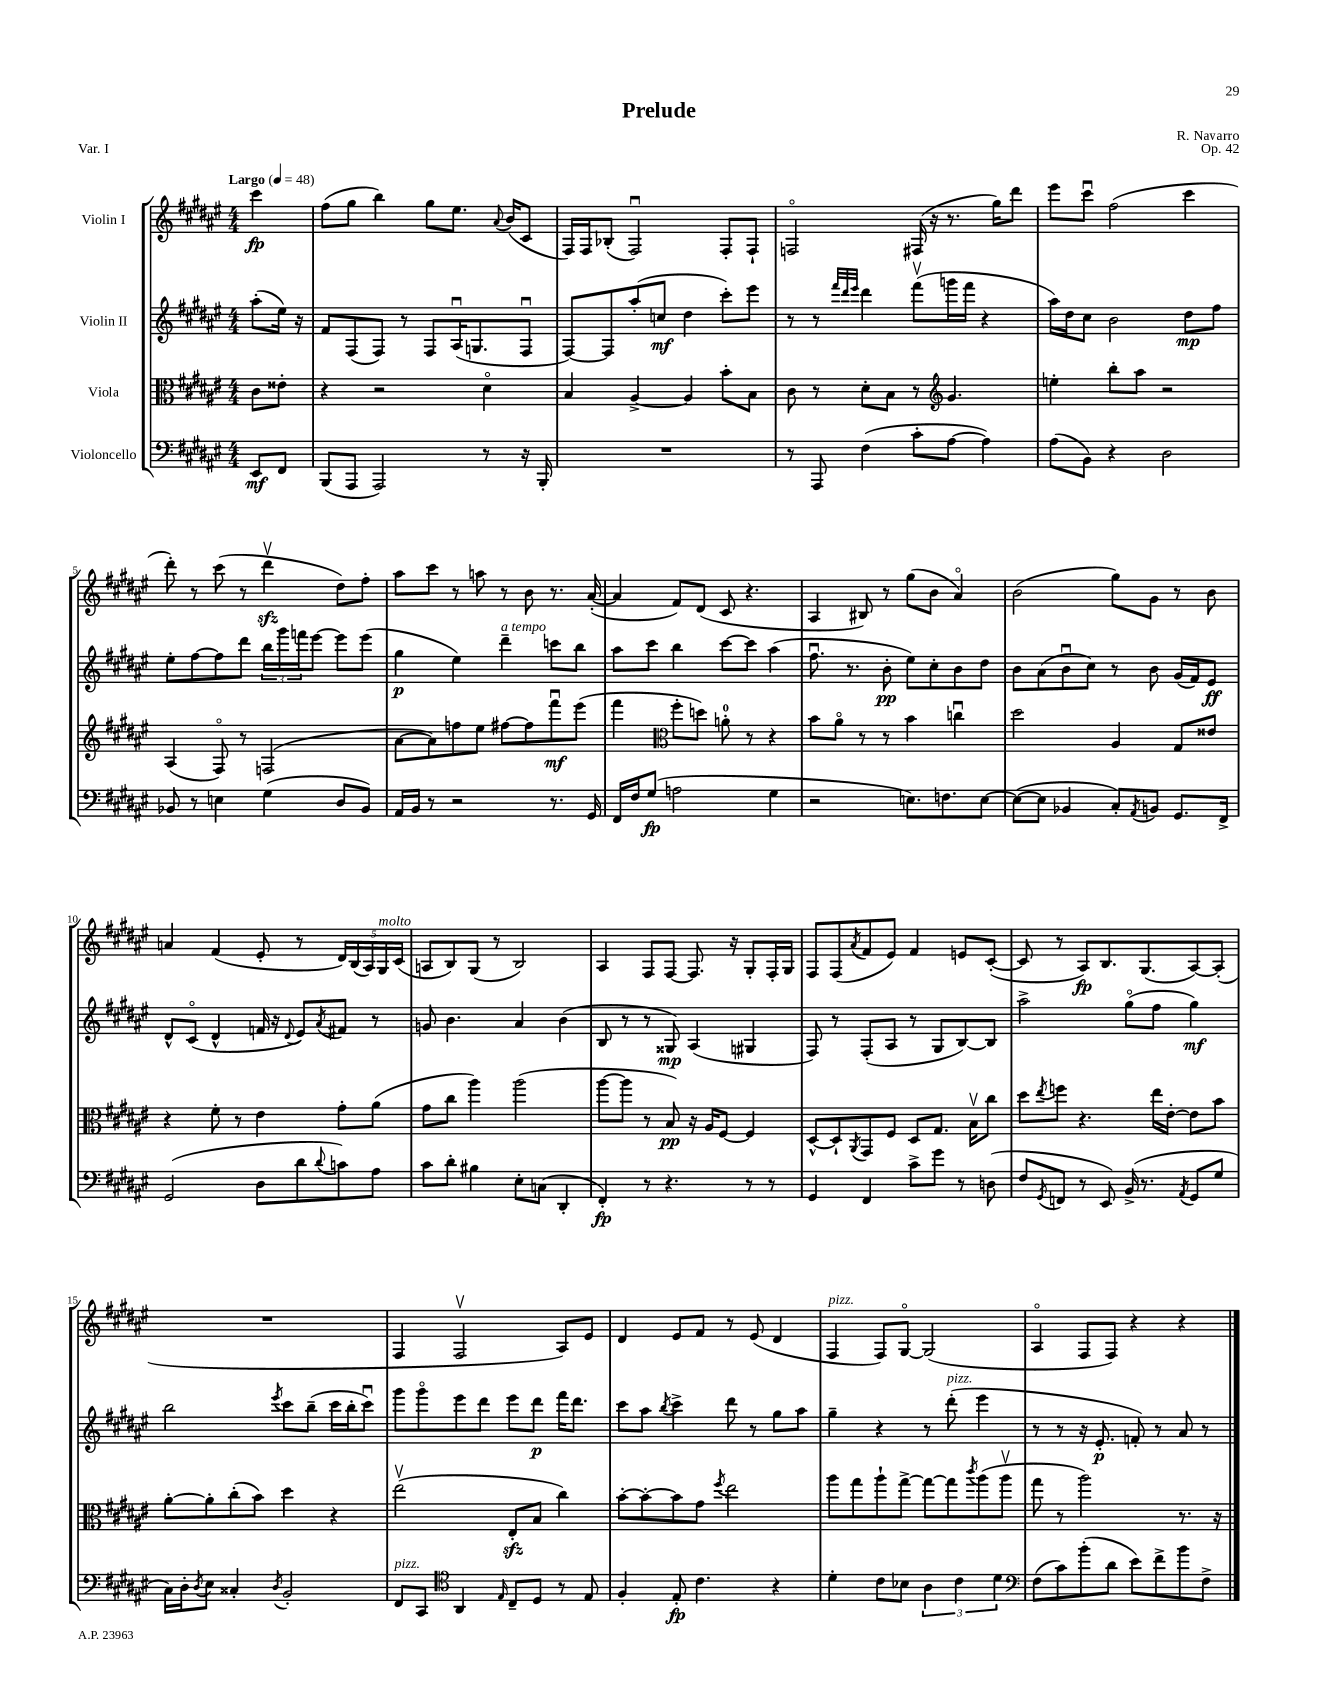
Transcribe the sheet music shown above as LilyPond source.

\header { title = "Prelude" composer = "R. Navarro" opus = "Op. 42" piece = "Var. I" }
<<
\new StaffGroup <<
\new Staff = "s0" \with { instrumentName = "Violin I" } {
    \clef treble \key fis \major \numericTimeSignature \time 4/4 \partial 4 \tempo "Largo" 4 = 48
    cis'''4\fp |
    fis''8( gis''8 b''4) gis''8 eis''8. \appoggiatura { ais'8 } b'16( cis'8 |
    fis16) fis16 bes8-.( fis2\downbow) fis8-. fis8-! |
    f2\flageolet fis16( r16 r8. gis''16) dis'''8 |
    eis'''8 cis'''8\downbow fis''2( cis'''4 |
    dis'''8-.) r8 cis'''8( r8 dis'''4\upbow\sfz dis''8) fis''8-. |
    ais''8 cis'''8 r8 a''8 r8 b'8 r8. ais'16~-.( |
    ais'4 fis'8) dis'8( cis'8 r4. |
    ais4 bis8) r8 gis''8( b'8 ais'4\flageolet) |
    b'2( gis''8) gis'8 r8 b'8 |
    a'4 fis'4( eis'8-. r8 \tuplet 5/4 { dis'16) b16( ais16) gis16^\markup { \italic "molto" } cis'16( } |
    a8 b8) gis8( r8 b2) |
    ais4 fis8 fis8~ fis8. r16 gis8-. fis16-. gis16 |
    fis8 fis8( \acciaccatura { ais'8 } fis'8 eis'8) fis'4 e'8 cis'8~-.( |
    cis'8 r8 ais8\fp) b8. gis8.( ais8~) ais8-.( |
    R1 |
    fis4 fis2\upbow ais8) eis'8 |
    dis'4 eis'8 fis'8 r8 eis'8( dis'4 |
    fis4^\markup { \italic "pizz." } fis8) gis8~\flageolet gis2( |
    ais4\flageolet fis8 fis8) r4 r4 \bar "|." |
}
\new Staff = "s1" \with { instrumentName = "Violin II" } {
    \clef treble \key fis \major \numericTimeSignature \time 4/4 \partial 4
    ais''8-.( eis''16) r16 |
    fis'8 fis8( fis8) r8 fis8 ais16\downbow( g8. fis8\downbow |
    fis8~) fis8 ais''8-.( c''8\mf dis''4 cis'''8-.) eis'''8 |
    r8 r8 \grace { fis'''32 dis'''32 eis'''32 } dis'''4 fis'''8\upbow( g'''16 fis'''16 r4 |
    ais''16) dis''16 cis''8 b'2 dis''8\mp fis''8 |
    eis''8-. fis''8~ fis''8 dis'''8 \tuplet 3/2 { b''16 gis'''16 f'''16 } eis'''8~ eis'''8 eis'''8( |
    gis''4\p eis''4) dis'''4--^\markup { \italic "a tempo" } c'''8 b''8 |
    ais''8 cis'''8 b''4 cis'''8~ cis'''8 ais''4( |
    fis''8.\downbow r8. b'8-.\pp eis''8) cis''8-. b'8 dis''8 |
    b'8 ais'8( b'8\downbow cis''8) r8 b'8 gis'16( fis'16) eis'8\ff |
    dis'8-^ cis'8\flageolet( dis'4-^ f'16 r16 \appoggiatura { dis'8 } eis'8) \acciaccatura { ais'8 } fis'8 r8 |
    g'8 b'4. ais'4 b'4( |
    b8 r8 r8 gisis8\mp) ais4( gis4 |
    fis8) r8 fis8-.( ais8 r8 gis8 b8~) b8 |
    ais''2-> gis''8\flageolet( fis''8 gis''4\mf) |
    b''2 \acciaccatura { eis'''8 } cis'''8 b''8--( cis'''16 b''16-. cis'''8\downbow) |
    gis'''8 gis'''8\flageolet eis'''8 dis'''8 eis'''8 dis'''8\p fis'''16 dis'''8. |
    cis'''8 ais''8 \acciaccatura { b''8 } cis'''4-> dis'''8 r8 gis''8 ais''8 |
    gis''4-- r4 r8 dis'''8-.^\markup { \italic "pizz." }( eis'''4 |
    r8 r8 r16 eis'8.-.\p f'8-.) r8 ais'8 r8 \bar "|." |
}
\new Staff = "s2" \with { instrumentName = "Viola" } {
    \clef alto \key fis \major \numericTimeSignature \time 4/4 \partial 4
    cis'8 eisis'8-. |
    r4 r2 dis'4\flageolet |
    b4 ais4~-> ais4 b'8-. b8 |
    cis'8 r8 dis'8-. b8 r8 \clef treble gis'4. |
    e''4-. b''8-. ais''8 r2 |
    ais4( fis8\flageolet) r8 f2( |
    ais'8~ ais'8) f''8 eis''8 fis''8~ fis''8 fis'''8\downbow\mf eis'''8( |
    fis'''4 \clef alto fis''8-. d''8) a'8-0-. r8 r4 |
    b'8 ais'8\flageolet r8 r8 b'4 c''4\downbow |
    dis''2 ais4 gis8 eisis'8 |
    r4 fis'8-. r8 eis'4 gis'8-. ais'8( |
    gis'8 cis''8 ais''4) ais''2( |
    ais''8~ ais''8 r8 b8\pp) r16 ais16 fis8~ fis4 |
    dis8~-^ dis8-! \acciaccatura { ais,8 } gis,8 fis8 dis8 gis8. b16\upbow cis''8 |
    dis''8 \acciaccatura { eis''8 } f''8 r4. eis''16 eis'16~-. eis'8 b'8 |
    ais'8~-. ais'8-. cis''8-.( b'8) dis''4 r4 |
    eis''2\upbow( eis8-.\sfz b8 cis''4) |
    b'8~-. b'8~-. b'8 gis'8 \acciaccatura { fis''8 } eis''2 |
    ais''8 gis''8 ais''8-! gis''8~-> gis''8~ gis''8 \acciaccatura { cis'''8 } ais''8( ais''8\upbow |
    gis''8 r8 ais''2) r8. r16 \bar "|." |
}
\new Staff = "s3" \with { instrumentName = "Violoncello" } {
    \clef bass \key fis \major \numericTimeSignature \time 4/4 \partial 4
    eis,8\mf fis,8 |
    b,,8( ais,,8 ais,,2) r8 r16 b,,16-. |
    R1 |
    r8 ais,,8 fis4( cis'8-. ais8~ ais4) |
    ais8( b,8) r4 dis2 |
    bes,8 r8 e4 gis4( dis8 bes,8) |
    ais,16 b,16 r8 r2 r8. gis,16 |
    fis,16 fis16 gis8\fp( a2 gis4 |
    r2 e8.) f8. e8~ |
    e8~( e8 bes,4 cis8-.) \acciaccatura { ais,8 } b,8 gis,8. fis,16-> |
    gis,2( dis8 dis'8 \appoggiatura { dis'8 } c'8) ais8 |
    cis'8 dis'8-. bis4 eis8-. c8( dis,4-. |
    fis,4-.\fp) r8 r4. r8 r8 |
    gis,4 fis,4 cis'8-> gis'8 r8 d8( |
    fis8 \acciaccatura { gis,8 } f,8 r8 eis,8) b,16->( r8. \acciaccatura { ais,8 } gis,8 gis8 |
    cis16) dis16-. \acciaccatura { dis8 } eis8 cisis4-. \acciaccatura { dis8 } b,2-. |
    fis,8^\markup { \italic "pizz." } cis,8 \clef tenor ais,4 \grace { eis16 } cis8-- dis8 r8 eis8 |
    fis4-. eis8-.\fp cis'4. r4 |
    dis'4-. cis'8 bes8 \tuplet 3/2 { ais4 cis'4 dis'4 } |
    \clef bass fis8( cis'8) b'8-.( dis'8 eis'8) fis'8-> b'8 fis8-> \bar "|." |
}
>>
>>
